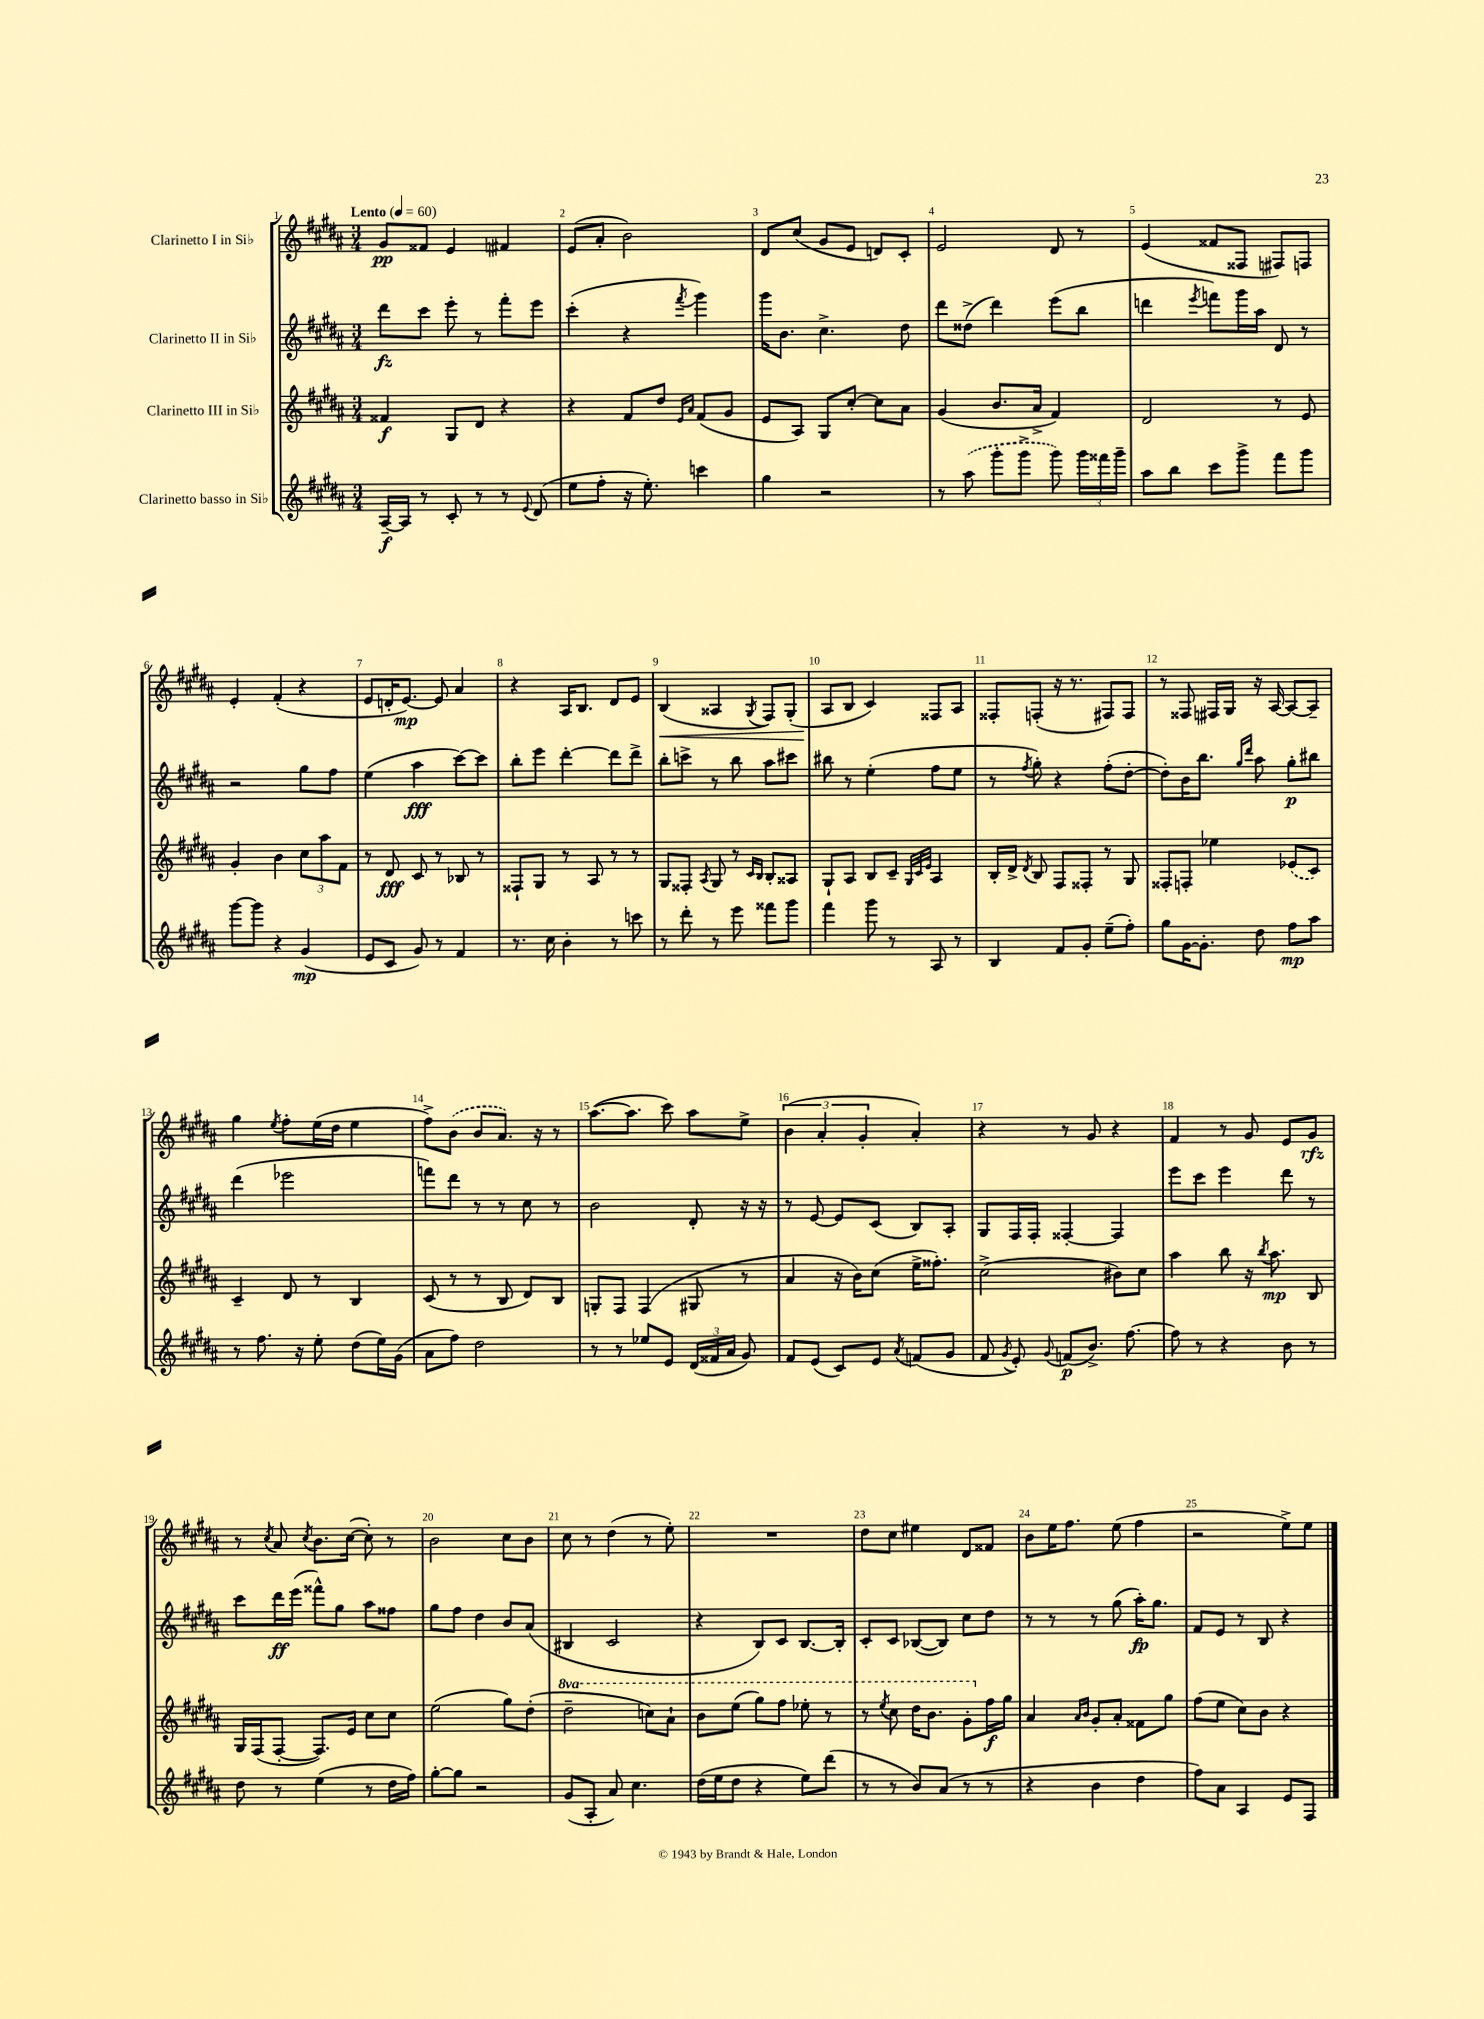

**kern	**dynam	**kern	**dynam	**kern	**dynam	**kern	**dynam
*part4	*part4	*part3	*part3	*part2	*part2	*part1	*part1
*staff4	*staff4	*staff3	*staff3	*staff2	*staff2	*staff1	*staff1
*I"Clarinetto basso in Si♭	*	*I"Clarinetto III in Si♭	*	*I"Clarinetto II in Si♭	*	*I"Clarinetto I in Si♭	*
*clefG2	*	*clefG2	*	*clefG2	*	*clefG2	*
*k[f#c#g#d#a#]	*	*k[f#c#g#d#a#]	*	*k[f#c#g#d#a#]	*	*k[f#c#g#d#a#]	*
*M3/4	*	*M3/4	*	*M3/4	*	*M3/4	*
*MM60	*	*MM60	*	*MM60	*	*MM60	*
=1	=1	=1	=1	=1	=1	=1	=1
!	!	!	!	!	!	!LO:TX:a:B:t=Lento	!
[16A#~/LL	f	4f##X/	f	8ddd#\L	fz	8g#/L	pp
16A#/JJ]	.	.	.	.	.	.	.
8r	.	.	.	8ccc#\J	.	8f##X/J	.
8c#'/	.	8G#/L	.	8eee'\	.	4e/	.
8r	.	8d#/J	.	8r	.	.	.
8r	.	4r	.	8fff#'\L	.	4f#X/	.
8qqe/	.	.	.	.	.	.	.
(8d#/	.	.	.	8eee\J	.	.	.
=2	=2	=2	=2	=2	=2	=2	=2
8ee\L	.	4r	.	(4ccc#'\	.	(8e/L	.
8ff#'\J	.	.	.	.	.	8a#'/J	.
16r	.	8f#/L	.	4r	.	2b\)	.
8.ee'\)	.	.	.	.	.	.	.
.	.	8dd#/J	.	.	.	.	.
.	.	16qqe/LL	.	.	.	.	.
.	.	16qqa#/JJ	.	8qfff#/	.	.	.
4cccn\	.	(8f#/L	.	4ggg#\)	.	.	.
.	.	8g#/J	.	.	.	.	.
=3	=3	=3	=3	=3	=3	=3	=3
4gg#\	.	8e/L	.	16ggg#\KL	.	8d#/L	.
.	.	.	.	8.b\J	.	.	.
.	.	8A#/J)	.	.	.	(8cc#/J	.
2r	.	8G#/L	.	4.cc#^\	.	8g#/L	.
.	.	[8cc#'/J	.	.	.	8e/J	.
.	.	8cc#\L]	.	.	.	8dn/L)	.
.	.	8a#\J	.	8dd#\	.	8c#'/J	.
=4	=4	=4	=4	=4	=4	=4	=4
8r	.	(4g#/	.	8ddd#\L	.	2e/	.
(8aa#\	.	.	.	(8dd##X^\J	.	.	.
8ggg#'\L	.	8.b/L	.	4ddd#\)	.	.	.
8ggg#^\J	.	.	.	.	.	.	.
.	.	16a#^/Jk	.	.	.	.	.
8ggg#\)	.	4f#/)	.	(8eee\L	.	8d#/	.
24ggg#\LL	.	.	.	8bb\J	.	8r	.
24fff##X\	.	.	.	.	.	.	.
24ggg#~\JJ	.	.	.	.	.	.	.
=5	=5	=5	=5	=5	=5	=5	=5
8aa#\L	.	2d#/	.	4dddn\	.	(4e/	.
8bb\J	.	.	.	.	.	.	.
.	.	.	.	8qeee/	.	.	.
8ccc#\L	.	.	.	8fffn\L)	.	8f##X/L	.
8ggg#^\J	.	.	.	16ggg#\L	.	8F##X/J	.
.	.	.	.	16aa#\JJ	.	.	.
8fff#\L	.	8r	.	8d#/	.	8F#X/L)	.
8ggg#\J	.	8e/	.	8r	.	8Fn/J	.
!!LO:LB:g=z
=6	=6	=6	=6	=6	=6	=6	=6
[8ggg#\L	.	4g#'/	.	2r	.	4e'/	.
8ggg#\J]	.	.	.	.	.	.	.
4r	.	4b\	.	.	.	(4f#'/	.
(4g#/	mp	12cc#\L	.	8gg#\L	.	4r	.
.	.	12aa#\	.	.	.	.	.
.	.	.	.	8ff#\J	.	.	.
.	.	12f#\J	.	.	.	.	.
=7	=7	=7	=7	=7	=7	=7	=7
8e/L	.	8r	.	(4ee\	.	8e/L	.
8c#/J	.	8d#/	fff	.	.	16dn'/K	.
.	.	.	.	.	.	[8.e/J)	mp
8g#/)	.	8c#/	.	4aa#\	fff	.	.
8r	.	8r	.	.	.	8e/]	.
4f#/	.	8B-X/	.	[8ccc#\L)	.	4a#/	.
.	.	8r	.	8ccc#\J]	.	.	.
=8	=8	=8	=8	=8	=8	=8	=8
8.r	.	8F##X`/L	.	8bb'\L	.	4r	.
.	.	8G#/J	.	8eee\J	.	.	.
16cc#\	.	.	.	.	.	.	.
4b'\	.	8r	.	[4ddd#'\	.	16A#/KL	.
.	.	.	.	.	.	8.B/J	.
.	.	8A#/	.	.	.	.	.
8r	.	8r	.	8ddd#\L]	.	8d#/L	.
8cccn\	.	8r	.	8ddd#^\J	.	8e/J	.
=9	=9	=9	=9	=9	=9	=9	=9
!	!	!	!	!	!	!	!LO:HP:b
8r	.	8G#/L	.	8bb'\L	.	(4B/	<
8ddd#'\	.	8F##X'/J	.	8cccn^\J	.	.	.
.	.	8qA#/	.	.	.	.	.
8r	.	8G#/	.	8r	.	4A##X/	.
8eee\	.	8r	.	8bb\	.	.	.
.	.	16qqc#/LL	.	.	.	.	.
.	.	16qqB/JJ	.	.	.	8qG#/	.
8fff##X\L	.	8B'/L	.	8aa#\L	.	8F#/L)	.
8ggg#\J	.	8A##X/J	.	8ccc#X\J	.	(8G#'/J	.
=10	=10	=10	=10	=10	=10	=10	=10
4fff#\	.	8G#`/L	.	8bb#X\	.	8A#/L	.
.	.	8A#/J	.	8r	.	8B/J	[
8ggg#\	.	8B/L	.	(4ee'\	.	4c#/)	.
8r	.	8c#~/J	.	.	.	.	.
.	.	32qqG#/LLL	.	.	.	.	.
.	.	32qqc#/	.	.	.	.	.
.	.	32qqe/JJJ	.	.	.	.	.
8A#/	.	4A#/	.	8ff#\L	.	8F##X/L	.
8r	.	.	.	8ee\J	.	8A#/J	.
=11	=11	=11	=11	=11	=11	=11	=11
4B/	.	16B'/LL	.	8r	.	8F##X'/L	.
.	.	16d#^/JJ	.	.	.	.	.
.	.	8qd#/	.	8qff#/	.	.	.
.	.	8B/	.	8gg#'\)	.	(8Fn'/J	.
8f#/L	.	8F#/L	.	4r	.	16r	.
.	.	.	.	.	.	8.r	.
8g#'/J	.	8F##X'/J	.	.	.	.	.
(8ee~\L	.	8r	.	(8ff#'\L	.	8F#X/L)	.
8ff#'\J)	.	8G#/	.	[8dd#'\J	.	8F#/J	.
=12	=12	=12	=12	=12	=12	=12	=12
8gg#\L	.	8F##X'/L	.	8dd#'\L])	.	8r	.
[16g#\K	.	8Fn'/J	.	16b\K	.	8F##X/	.
8.g#'\J]	.	.	.	8.bb\J	.	.	.
.	.	4ee-X\	.	.	.	16F#X/LL	.
.	.	.	.	.	.	16G#/JJ	.
.	.	.	.	16qqgg#/LL	.	.	.
.	.	.	.	16qqddd#/JJ	.	.	.
8dd#\	.	.	.	8aa#\	.	16r	.
.	.	.	.	.	.	[16A#/	.
8ff#\L	mp	(8e-X/L	.	8gg#'\L	p	8A#/L_	.
8aa#\J	.	8c#/J)	.	8bb#X\J	.	8A#~/J]	.
!!LO:LB:g=z
=13	=13	=13	=13	=13	=13	=13	=13
8r	.	4c#~/	.	(4ddd#\	.	4gg#\	.
8.ff#\	.	.	.	.	.	.	.
.	.	.	.	.	.	8qee/	.
.	.	8d#/	.	2eee-X\	.	8ff#'\L	.
16r	.	.	.	.	.	.	.
8ee'\	.	8r	.	.	.	(16ee\L	.
.	.	.	.	.	.	16dd#\JJ	.
(8dd#\L	.	4B/	.	.	.	4ee\	.
16ee\L)	.	.	.	.	.	.	.
(16g#\JJ	.	.	.	.	.	.	.
=14	=14	=14	=14	=14	=14	=14	=14
8a#\L	.	(8c#/	.	8fffn\L)	.	8ff#^\L)	.
8ff#\J)	.	8r	.	8ddd#\J	.	(8b\J	.
2dd#\	.	8r	.	8r	.	8b/L	.
.	.	8B/	.	8r	.	8.a#/J)	.
.	.	8d#/L)	.	8cc#\	.	.	.
.	.	.	.	.	.	16r	.
.	.	8B/J	.	8r	.	8r	.
=15	=15	=15	=15	=15	=15	=15	=15
8r	.	8Gn'/L	.	2b\	.	([8.aa#\L	.
8r	.	8F#/J	.	.	.	.	.
.	.	.	.	.	.	8.aa#\J]	.
8ee-X/L	.	(4F#/	.	.	.	.	.
8e/J	.	.	.	.	.	8ccc#\)	.
(24d#/LL	.	8G#X/	.	8d#'/	.	8aa#\L	.
24f##X/	.	.	.	.	.	.	.
24a#/JJ	.	.	.	.	.	.	.
8g#/)	.	8r	.	16r	.	8ee^\J	.
.	.	.	.	16r	.	.	.
=16	=16	=16	=16	=16	=16	=16	=16
8f#/L	.	4a#/	.	8r	.	(6b\	.
(8e/J	.	.	.	[8e/	.	.	.
.	.	.	.	.	.	6a#'/	.
8c#/L)	.	16r	.	8e/L]	.	.	.
.	.	16b\KL)	.	.	.	.	.
.	.	.	.	.	.	6g#'/	.
8e/J	.	(8cc#\J	.	(8c#/J	.	.	.
8qa#/	.	.	.	.	.	.	.
(8fn/L	.	16ee^\KL	.	8B/L)	.	4a#'/)	.
.	.	8.ff##X'\J)	.	.	.	.	.
8g#/J	.	.	.	8A#'/J	.	.	.
=17	=17	=17	=17	=17	=17	=17	=17
8f#/	.	(2cc#^\	.	8G#/L	.	4r	.
8qg#/	.	.	.	.	.	.	.
8e'/)	.	.	.	16F#/L	.	.	.
.	.	.	.	16F#'/JJ	.	.	.
8qqg#/	.	.	.	.	.	.	.
(8fn/L	p	.	.	[4F##X'/	.	8r	.
8.b^/J)	.	.	.	.	.	8g#/	.
.	.	8b#X\L)	.	4F##/]	.	4r	.
[8.ff#\	.	.	.	.	.	.	.
.	.	8cc#\J	.	.	.	.	.
=18	=18	=18	=18	=18	=18	=18	=18
8ff#\]	.	4aa#\	.	8eee\L	.	4f#/	.
8r	.	.	.	8ccc#\J	.	.	.
4r	.	8bb\	.	4eee\	.	8r	.
.	.	16r	.	.	.	8g#/	.
.	.	8qbb/	.	.	.	.	.
.	.	8.aa#\	mp	.	.	.	.
8b\	.	.	.	8ddd#\	.	8e/L	.
8r	.	8B/	.	8r	.	8g#/J	rfz
!!LO:LB:g=z
=19	=19	=19	=19	=19	=19	=19	=19
8dd#\	.	16G#/LL	.	8ccc#\L	.	8r	.
.	.	(16F#/J	.	.	.	.	.
.	.	.	.	.	.	8qcc#/	.
8r	.	[8F#'/J	.	16ddd#\L	ff	8a#/	.
.	.	.	.	(16eee\JJ	.	.	.
.	.	.	.	.	.	8qcc#/	.
(4ee\	.	8.F#/L])	.	8fff##X^^\L)	.	8.b\L	.
.	.	.	.	8gg#\J	.	.	.
.	.	16e/Jk	.	.	.	([16cc#\Jk	.
8r	.	8cc#\L	.	8aa#\L	.	8cc#'\])	.
16dd#\LL	.	8cc#\J	.	8ff##X\J	.	8r	.
16ff#\JJ)	.	.	.	.	.	.	.
=20	=20	=20	=20	=20	=20	=20	=20
[8gg#'\L	.	(2ee\	.	8gg#\L	.	2b\	.
8gg#\J]	.	.	.	8ff#\J	.	.	.
2r	.	.	.	4dd#\	.	.	.
.	.	8gg#\L)	.	8b/L	.	8cc#\L	.
.	.	(8dd#'\J	.	(8a#/J	.	8b\J	.
=21	=21	=21	=21	=21	=21	=21	=21
*	*	*8va	*	*	*	*	*
(8g#/L	.	2ddd#~\	.	4B#X/	.	8cc#\	.
8A#'/J	.	.	.	.	.	8r	.
8a#/)	.	.	.	2c#/	.	(4dd#\	.
4.cc#\	.	.	.	.	.	.	.
.	.	8cccn\L)	.	.	.	8r	.
.	.	8aa#`\J	.	.	.	8ee'\)	.
=22	=22	=22	=22	=22	=22	=22	=22
(16dd#\LL	.	8bb\L	.	4r	.	2.r	.
16ee\J	.	.	.	.	.	.	.
8dd#\J	.	(8eee\J	.	.	.	.	.
4r	.	8ggg#\L)	.	8B/L)	.	.	.
.	.	8fff#\J	.	8c#/J	.	.	.
8ee\L)	.	8eee-X'\	.	[8.B/L	.	.	.
(8ddd#\J	.	8r	.	.	.	.	.
.	.	.	.	16B'/Jk]	.	.	.
=23	=23	=23	=23	=23	=23	=23	=23
8r	.	8r	.	8c#'/L	.	8dd#\L	.
.	.	8qeee/	.	.	.	.	.
8r	.	8ccc#\	.	8c#/J	.	8cc#\J	.
8b/L)	.	16ddd#\KL	.	([8B-X/L	.	4ee#X\	.
.	.	8.bb\J	.	.	.	.	.
(8a#/J	.	.	.	8B-/J])	.	.	.
8r	.	8gg#'\L	.	8cc#\L	.	8d#/L	.
*	*	*X8va	*	*	*	*	*
8r	.	16ff#\L	f	8dd#\J	.	8f##X/J	.
.	.	16gg#\JJ	.	.	.	.	.
=24	=24	=24	=24	=24	=24	=24	=24
4r	.	4a#/	.	8r	.	8b\L	.
.	.	.	.	8r	.	16ee\K	.
.	.	.	.	.	.	8.ff#\J	.
.	.	16qqa#/LL	.	.	.	.	.
.	.	16qqb/JJ	.	.	.	.	.
4b\	.	8g#'/L	.	8r	.	.	.
.	.	8a#'/J	.	(8gg#\	.	(8ee\	.
4dd#\	.	8f##X\L	.	16aa#'\KL)	fp	4ff#\	.
.	.	.	.	8.gg#\J	.	.	.
.	.	8gg#\J	.	.	.	.	.
=25	=25	=25	=25	=25	=25	=25	=25
8ff#\L)	.	(8ff#\L	.	8f#/L	.	2r	.
8a#\J	.	8ee\J	.	8e/J	.	.	.
4A#/	.	8cc#\L)	.	8r	.	.	.
.	.	8b\J	.	8B/	.	.	.
8e/L	.	4r	.	4r	.	8ee^\L)	.
8F#/J	.	.	.	.	.	8ee\J	.
==	==	==	==	==	==	==	==
*-	*-	*-	*-	*-	*-	*-	*-
